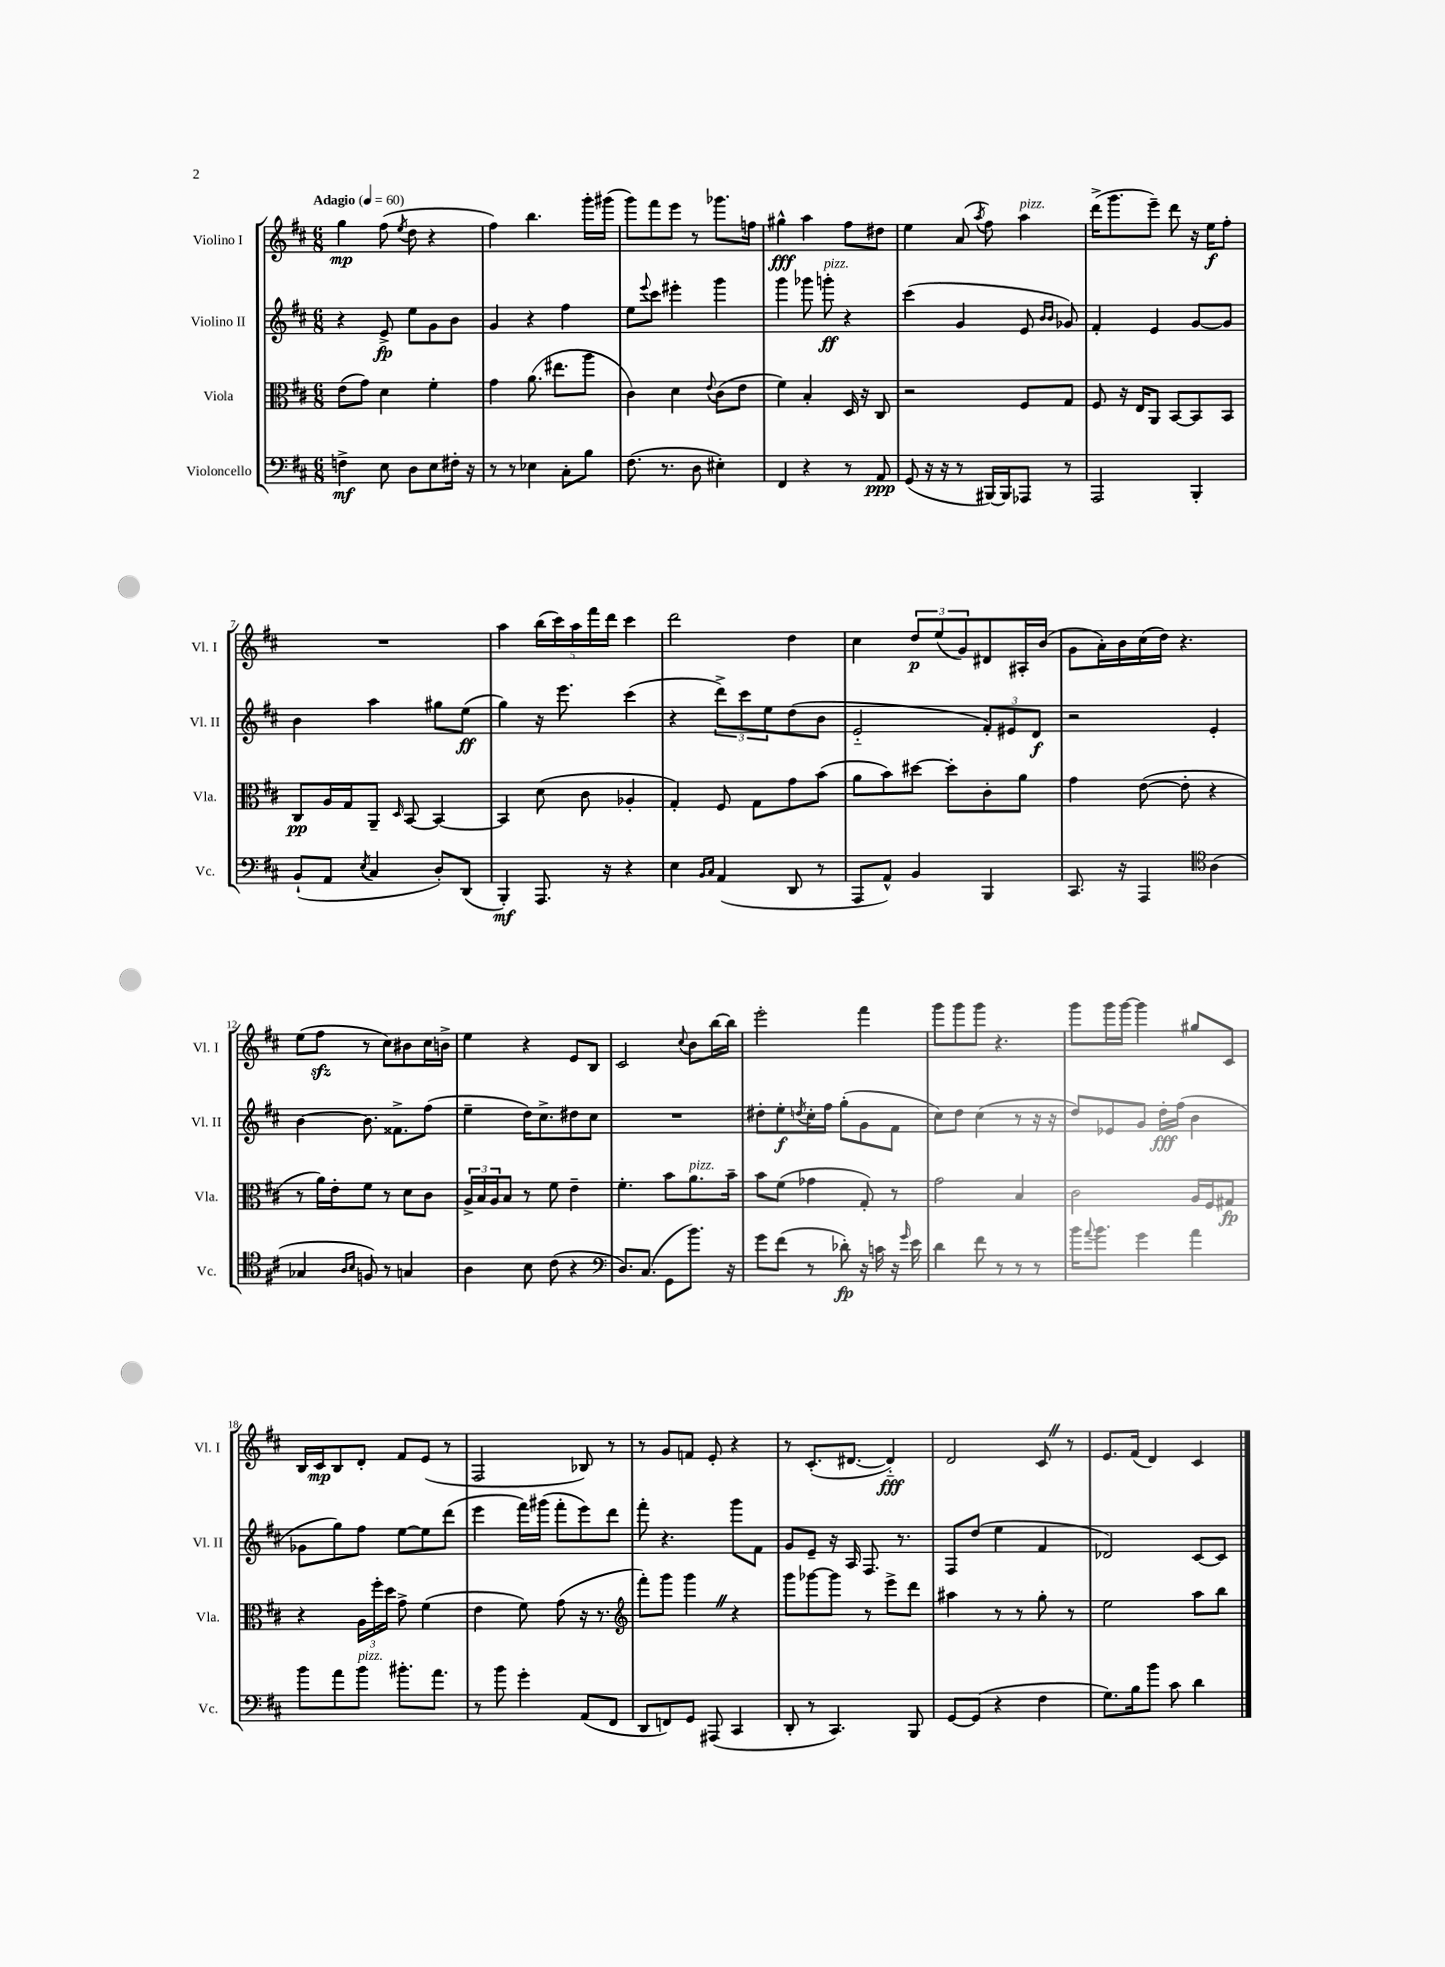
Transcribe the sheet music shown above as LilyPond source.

<<
\new StaffGroup <<
\new Staff = "s0" \with { instrumentName = "Violino I" shortInstrumentName = "Vl. I" } {
    \clef treble \key d \major \numericTimeSignature \time 6/8 \tempo "Adagio" 4 = 60
    g''4\mp fis''8( \acciaccatura { e''8 } d''8 r4 |
    fis''4) b''4. g'''16-. gis'''16( |
    g'''8) fis'''8 e'''8 r8 ges'''8. f''16 |
    gis''4-^\fff a''4 fis''8 dis''8 |
    e''4 a'8( \acciaccatura { a''8 } fis''8) a''4^\markup { \italic "pizz." } |
    d'''16->( g'''8. e'''8--) d'''8 r16 e''16\f fis''8-. |
    R2. |
    a''4 \tuplet 5/4 { b''16( cis'''16) a''16 fis'''16 d'''16 } cis'''4 |
    d'''2 d''4 |
    cis''4 \tuplet 3/2 { d''8\p e''8( g'8) } dis'8 ais16-. b'16( |
    g'8 a'16-.) b'16 cis''16( d''16) r4. |
    e''8( fis''8\sfz r8 cis''8) bis'8 cis''16 b'16-> |
    e''4 r4 e'8 b8 |
    cis'2 \appoggiatura { cis''8 } b'8 b''16~ b''16 |
    e'''2-. fis'''4 |
    g'''8 g'''8 g'''8 r4. |
    g'''8 g'''16 g'''16~ g'''4 gis''8 cis'8 |
    b16 cis'16\mp b8 d'8-. fis'8 e'8( r8 |
    fis2 bes8) r8 |
    r8 g'8 f'8 e'8-. r4 |
    r8 cis'8.-.( dis'8.~ dis'4-_\fff) |
    d'2 cis'8 \once \override BreathingSign.text = \markup { \musicglyph "scripts.caesura.straight" } \breathe r8 |
    e'8. fis'16( d'4) cis'4 \bar "|." |
}
\new Staff = "s1" \with { instrumentName = "Violino II" shortInstrumentName = "Vl. II" } {
    \clef treble \key d \major \numericTimeSignature \time 6/8
    r4 e'8->\fp e''8 g'8 b'8 |
    g'4 r4 fis''4 |
    e''8 \appoggiatura { e'''8 } cis'''8 eis'''4-. g'''4 |
    g'''4 ges'''8 g'''8-.\ff^\markup { \italic "pizz." } r4 |
    cis'''4( g'4 e'8 \grace { b'16 b'16 } ges'8) |
    fis'4-. e'4 g'8~ g'8 |
    b'4 a''4 gis''8 e''8\ff( |
    g''4) r16 e'''8. cis'''4( |
    r4 \tuplet 3/2 { d'''8->) cis'''8 e''8 } d''8( b'8 |
    e'2-_ \tuplet 3/2 { fis'8-.) eis'8 d'8\f } |
    r2 e'4-. |
    b'4~ b'8. fisis'8.-> fis''8( |
    e''4-- d''16) cis''8.-> dis''8 cis''8 |
    R2. |
    dis''8-. e''8-.\f \acciaccatura { d''8 } cis''16-. fis''16 g''8-.( g'8 fis'8 |
    cis''8) d''8 cis''4( r8 r16 r16 |
    d''8) ees'8 g'8 d''16-.\fff fis''16( b'4 |
    ges'8 g''8) fis''8 e''8~ e''8 d'''8( |
    e'''4 fis'''16) gis'''16( fis'''8-. e'''8) d'''8 |
    fis'''8-. r4. g'''8 fis'8 |
    g'8 e'8-- r16 a16 fis8. r8. |
    fis8 d''8( e''4 fis'4 |
    des'2) cis'8~ cis'8 \bar "|." |
}
\new Staff = "s2" \with { instrumentName = "Viola" shortInstrumentName = "Vla." } {
    \clef alto \key d \major \numericTimeSignature \time 6/8
    e'8( g'8) d'4 fis'4-. |
    g'4 a'8.( eis''8. a''8 |
    cis'4) d'4 \appoggiatura { e'8 } cis'8( e'8 |
    fis'4) b4-. d16 r16 cis8 |
    r2 fis8 g8 |
    fis8 r16 e16 a,8 b,8~ b,8 b,8 |
    cis8\pp a16 g16 a,8-- \grace { d16 } b,8~ b,4~ |
    b,4 d'8( cis'8 aes4-. |
    g4-.) fis8 g8 g'8 b'8( |
    a'8 b'8) dis''8~ dis''8-. cis'8-. a'8 |
    g'4 e'8~( e'8-. r4 |
    r8 a'16) e'16-. fis'8 r8 d'8 cis'8 |
    \tuplet 3/2 { a16-> b16 a16 } b8 r8 fis'8 e'4-- |
    fis'4.-. b'8 a'8.^\markup { \italic "pizz." } b'16-- |
    b'8 fis'8( ges'4 g8-.) r8 |
    g'2 b4 |
    cis'2 a16 fis16 gis8\fp |
    r4 \tuplet 3/2 { a16 fis''16-. d''16 } g'8-> fis'4( |
    e'4 fis'8) g'8( r16 r8. |
    \clef treble fis'''8-.) g'''8 g'''4 \once \override BreathingSign.text = \markup { \musicglyph "scripts.caesura.straight" } \breathe r4 |
    g'''8 ges'''8~ ges'''8 r8 e'''8-> d'''8 |
    ais''4 r8 r8 g''8-. r8 |
    e''2 a''8 b''8 \bar "|." |
}
\new Staff = "s3" \with { instrumentName = "Violoncello" shortInstrumentName = "Vc." } {
    \clef bass \key d \major \numericTimeSignature \time 6/8
    f4->\mf e8 d8 e8 fis16-. r16 |
    r8 r8 ees4 cis8-. b8 |
    fis8.( r8. d8 eis4-.) |
    fis,4 r4 r8 a,8\ppp |
    g,8( r16 r16 r8 bis,,16~) bis,,16 aes,,8 r8 |
    a,,2 b,,4-. |
    b,8-!( a,8 \acciaccatura { e8 } cis4 d8-.) d,8( |
    b,,4-.\mf) a,,8. r16 r4 |
    e4 \grace { b,16 cis16 } a,4( d,8 r8 |
    a,,8 a,8-^) b,4 b,,4 |
    cis,8. r16 a,,4 \clef tenor a4( |
    ges4 \grace { a16 b16 } f8) r8 g4 |
    a4 b8 cis'8( r4 |
    \clef bass d8.) cis8.( g,8 b'8.) r16 |
    g'8 fis'8( r8 des'8-.\fp) r16 c'16 r16 \grace { g'16 } e'16 |
    d'4 fis'8 r8 r8 r8 |
    b'16 \appoggiatura { a'8 } b'8. g'4 a'4 |
    b'8 a'8 b'8^\markup { \italic "pizz." } bis'8.-. a'8. |
    r8 b'8 g'4-. a,8( fis,8 |
    d,8 f,8) g,8 ais,,8( cis,4 |
    d,8-. r8 cis,4.) b,,8 |
    g,8~ g,8( r4 fis4 |
    g8.) b16 b'8 cis'8 d'4 \bar "|." |
}
>>
>>
